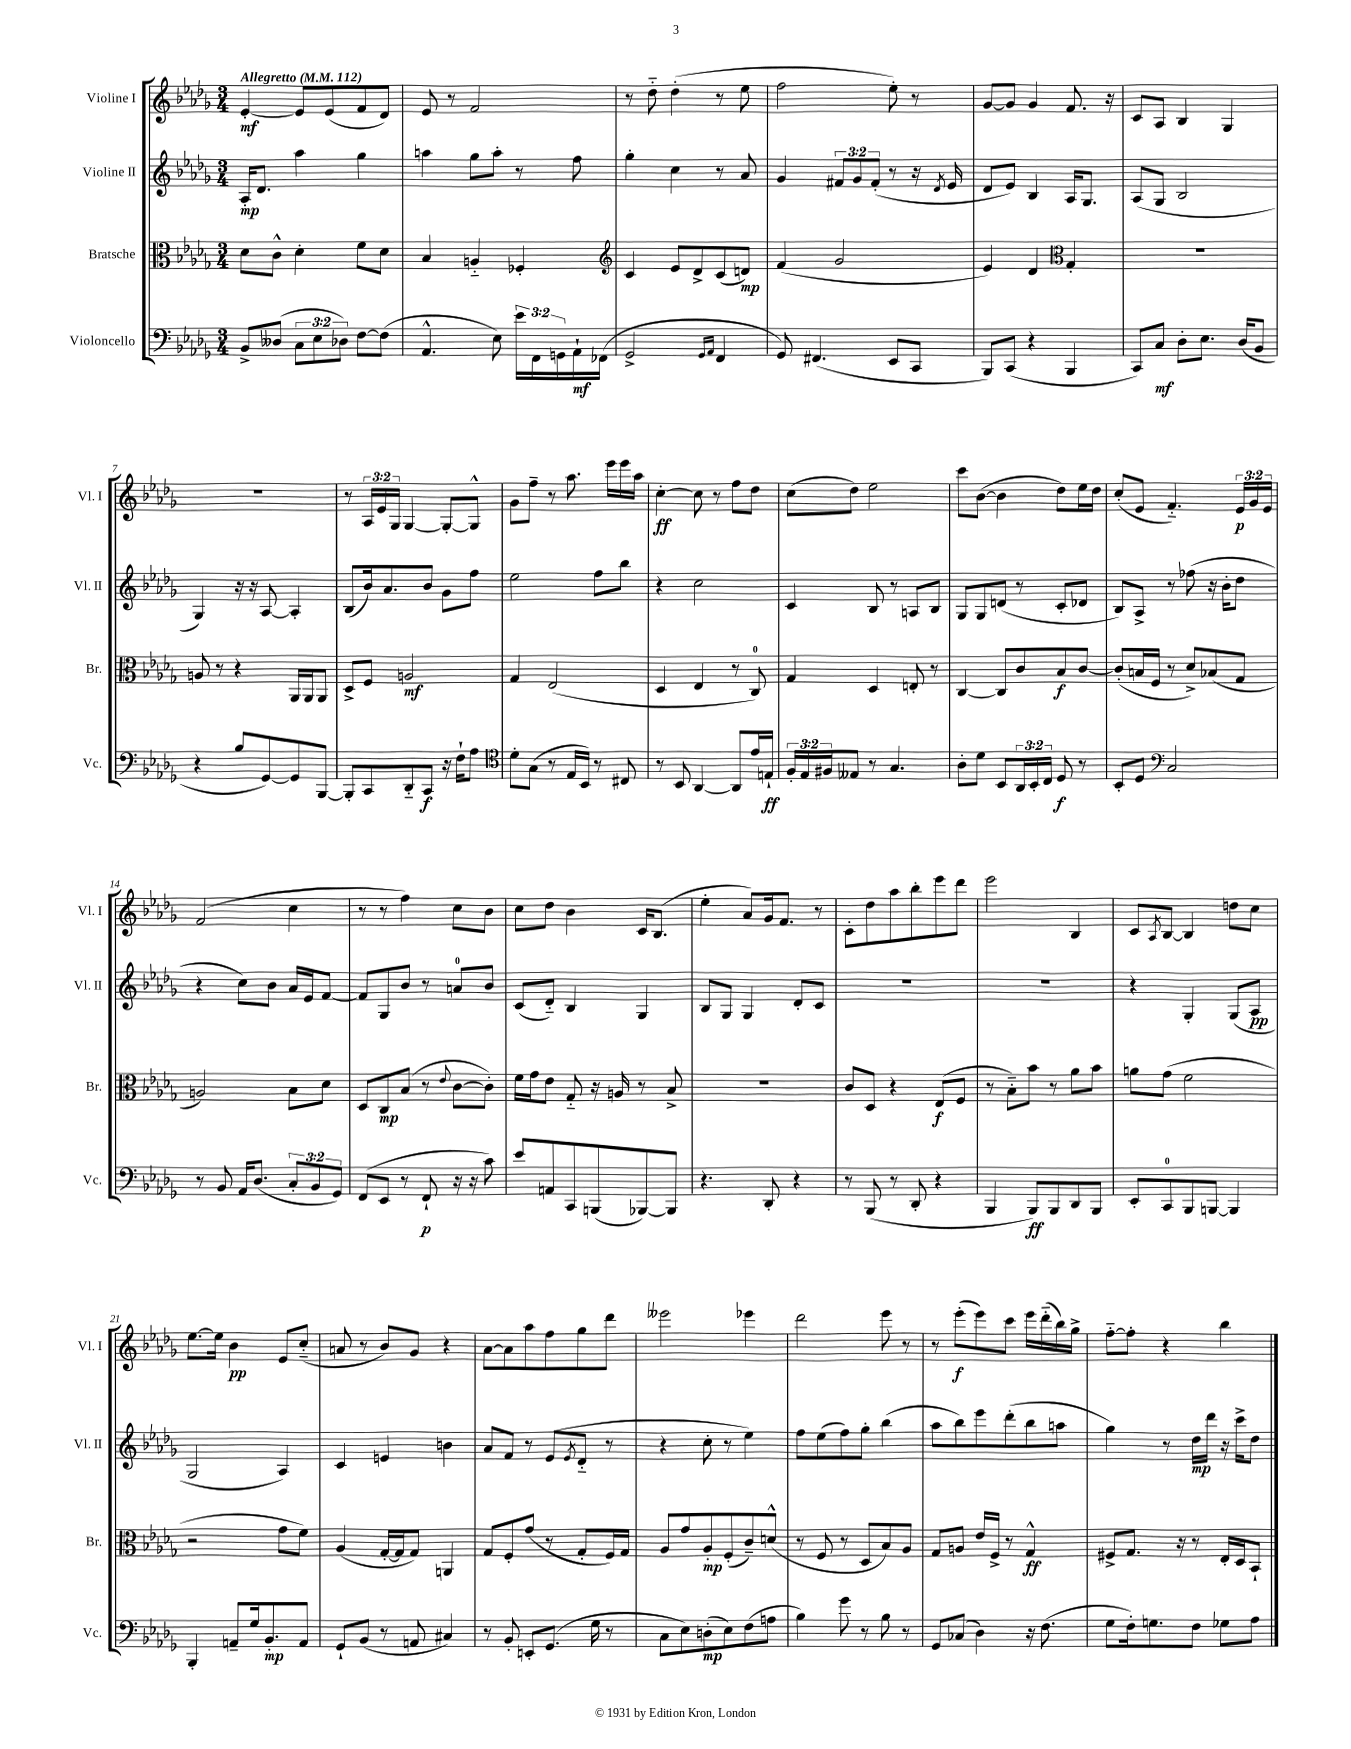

**kern	**dynam	**kern	**dynam	**kern	**dynam	**kern	**dynam
*part4	*part4	*part3	*part3	*part2	*part2	*part1	*part1
*staff4	*staff4	*staff3	*staff3	*staff2	*staff2	*staff1	*staff1
*I"Violoncello	*	*I"Bratsche	*	*I"Violine II	*	*I"Violine I	*
*I'Vc.	*	*I'Br.	*	*I'Vl. II	*	*I'Vl. I	*
*clefF4	*	*clefC3	*	*clefG2	*	*clefG2	*
*k[b-e-a-d-g-]	*	*k[b-e-a-d-g-]	*	*k[b-e-a-d-g-]	*	*k[b-e-a-d-g-]	*
*M3/4	*	*M3/4	*	*M3/4	*	*M3/4	*
*MM112	*	*MM112	*	*MM112	*	*MM112	*
=1	=1	=1	=1	=1	=1	=1	=1
!	!	!	!	!	!	!LO:TX:a:B:t=Allegretto	!
8BB-^/L	.	8d-\L	.	16A-'/KL	mp	[4e-'/	mf
.	.	.	.	8.d-/J	.	.	.
(8D--X/J	.	8c^^\J	.	.	.	.	.
12C\L	.	4d-'\	.	4aa-\	.	8e-/L]	.
12E-\	.	.	.	.	.	.	.
.	.	.	.	.	.	(8e-/	.
12D-X\J)	.	.	.	.	.	.	.
[8F\L	.	8f\L	.	4gg-\	.	8f/	.
(8F\J]	.	8d-\J	.	.	.	8d-/J)	.
=2	=2	=2	=2	=2	=2	=2	=2
4.AA-^^/	.	4B-/	.	4aan\	.	8e-/	.
.	.	.	.	.	.	8r	.
.	.	4An/	.	8gg-\L	.	2f/	.
8E-\)	.	.	.	8aa'\J	.	.	.
24e-\LL	.	4F-X'/	.	8r	.	.	.
24FF\	.	.	.	.	.	.	.
24GGn\	.	.	.	.	.	.	.
16AA-`\	mf	.	.	8ff\	.	.	.
(16FF-X\JJ	.	.	.	.	.	.	.
=3	=3	=3	=3	=3	=3	=3	=3
*	*	*clefG2	*	*	*	*	*
2GG-^/	.	4c/	.	4gg-'\	.	8r	.
.	.	.	.	.	.	8dd-\	.
.	.	8e-/L	.	4cc\	.	(4dd-'\	.
.	.	8d-^/	.	.	.	.	.
16qqGG-/LL	.	.	.	.	.	.	.
16qqAA-/JJ	.	.	.	.	.	.	.
4FF/	.	(8c/	.	8r	.	8r	.
.	.	8dn/J)	mp	8a-/	.	8ee-\	.
=4	=4	=4	=4	=4	=4	=4	=4
8GG-/)	.	(4f/	.	4g-/	.	2ff\	.
(4.FF#X/	.	.	.	.	.	.	.
.	.	2g-/	.	12f#X/L	.	.	.
.	.	.	.	12g-/	.	.	.
.	.	.	.	(12f#'/J	.	.	.
8EE-/L	.	.	.	8r	.	8ee-'\)	.
8CC/J	.	.	.	16r	.	8r	.
.	.	.	.	8qd-/	.	.	.
.	.	.	.	16e-/	.	.	.
=5	=5	=5	=5	=5	=5	=5	=5
8BBB-/L)	.	4e-/)	.	8d-/L	.	[8g-/L	.
(8CC/J	.	.	.	8e-/J)	.	8g-/J]	.
4r	.	4d-/	.	4B-/	.	4g-/	.
*	*	*clefC3	*	*	*	*	*
4BBB-/	.	4G-'/	.	16A-/KL	.	8.f/	.
.	.	.	.	8.G-/J	.	.	.
.	.	.	.	.	.	16r	.
=6	=6	=6	=6	=6	=6	=6	=6
8CC/L)	.	2.r	.	(8A-/L	.	8c/L	.
8C/J	mf	.	.	8G-/J	.	8A-/J	.
8D-'\L	.	.	.	2B-/	.	4B-/	.
8.E-\J	.	.	.	.	.	.	.
.	.	.	.	.	.	4G-/	.
(16D-/KL	.	.	.	.	.	.	.
8BB-/J	.	.	.	.	.	.	.
!!LO:LB:g=z
=7	=7	=7	=7	=7	=7	=7	=7
4r	.	8An/	.	4G-/)	.	2.r	.
.	.	8r	.	.	.	.	.
8B-/L	.	4r	.	16r	.	.	.
.	.	.	.	16r	.	.	.
[8GG-/)	.	.	.	[8A-/	.	.	.
8GG-/]	.	16AA-/LL	.	4A-'/]	.	.	.
.	.	16AA-/J	.	.	.	.	.
[8BBB-/J	.	8AA-/J	.	.	.	.	.
=8	=8	=8	=8	=8	=8	=8	=8
8BBB-'/L]	.	8D-^/L	.	(8B-/L	.	8r	.
8CC/	.	8F/J	.	16b-/k)	.	24A-/LL	.
.	.	.	.	.	.	24e-/	.
.	.	.	.	8.a-/	.	.	.
.	.	.	.	.	.	24G-/JJ	.
8DD-/	.	2An/	mf	.	.	[4G-/	.
8CC/J	f	.	.	8b-/J	.	.	.
16r	.	.	.	8g-\L	.	8G-'/L_	.
16F`\KL	.	.	.	.	.	.	.
8A-\J	.	.	.	8ff\J	.	8G-^^/J]	.
=9	=9	=9	=9	=9	=9	=9	=9
*clefC4	*	*	*	*	*	*	*
8d-'\L	.	4G-/	.	2ee-\	.	8g-\L	.
(8G-\J	.	.	.	.	.	8ff~\J	.
8r	.	(2E-/	.	.	.	8r	.
16E-/LL	.	.	.	.	.	8.aa-\	.
16BB-/JJ)	.	.	.	.	.	.	.
8r	.	.	.	8ff\L	.	.	.
.	.	.	.	.	.	16eee-\LL	.
8C#X/	.	.	.	8bb-\J	.	16eee-\	.
.	.	.	.	.	.	16aa-\JJ	.
=10	=10	=10	=10	=10	=10	=10	=10
8r	.	4D-/	.	4r	.	[4cc'\	ff
8BB-/	.	.	.	.	.	.	.
[4AA-/	.	4E-/	.	2cc\	.	8cc\]	.
.	.	.	.	.	.	8r	.
8AA-/L]	.	8r	.	.	.	8ff\L	.
16e-/L	.	8C/)	.	.	.	8dd-\J	.
16En`/JJ	ff	.	.	.	.	.	.
=11	=11	=11	=11	=11	=11	=11	=11
24F'/LL	.	4G-/	.	4c/	.	(8cc\L	.
24E-/	.	.	.	.	.	.	.
24F#X/J	.	.	.	.	.	.	.
8E--X/J	.	.	.	.	.	8dd-\J)	.
8r	.	4D-/	.	8B-/	.	2ee-\	.
4.G-/	.	.	.	8r	.	.	.
.	.	8En'/	.	8An/L	.	.	.
.	.	8r	.	8B-/J	.	.	.
=12	=12	=12	=12	=12	=12	=12	=12
8A-'\L	.	[4C/	.	8G-/L	.	8ccc\L	.
8d-\J	.	.	.	8G-/	.	([8b-\J	.
8BB-/L	.	8C/L]	.	(8dn/J	.	4b-\]	.
24AA-/L	.	8c/	.	8r	.	.	.
24BB-'/	.	.	.	.	.	.	.
24C/JJ	.	.	.	.	.	.	.
8D-/	f	8B-/	f	8c'/L	.	8dd-\L)	.
8r	.	[8c/J	.	8d-X/J	.	16ee-\L	.
.	.	.	.	.	.	16dd-\JJ	.
=13	=13	=13	=13	=13	=13	=13	=13
8BB-'/L	.	(8c'/L]	.	8B-/L)	.	(8cc'/L	.
8D-/J	.	16Bn/L	.	8A-^/J	.	8e-/J	.
.	.	16F/JJ	.	.	.	.	.
*clefF4	*	*	*	*	*	*	*
2C/	.	8r	.	8r	.	4.f/)	.
.	.	8d-^/L)	.	(8ff-X\	.	.	.
.	.	(8B-X/	.	16r	.	.	.
.	.	.	.	16b-'\KL	.	.	.
.	.	8G-/J	.	8dd-\J	.	24e-/LL	p
.	.	.	.	.	.	24g-/	.
.	.	.	.	.	.	24e-/JJ	.
!!LO:LB:g=z
=14	=14	=14	=14	=14	=14	=14	=14
8r	.	2An/)	.	4r	.	(2f/	.
8BB-/	.	.	.	.	.	.	.
16AA-/KL	.	.	.	8cc\L)	.	.	.
(8.D-/J	.	.	.	.	.	.	.
.	.	.	.	8b-\J	.	.	.
12C'/L	.	8B-\L	.	16a-/LL	.	4cc\	.
.	.	.	.	16e-/J	.	.	.
12BB-/	.	.	.	.	.	.	.
.	.	8d-\J	.	[8f/J	.	.	.
12GG-/J)	.	.	.	.	.	.	.
=15	=15	=15	=15	=15	=15	=15	=15
(8FF/L	.	8D-/L	.	8f/L]	.	8r	.
8EE-/J	.	8C/	mp	8G-/	.	8r	.
8r	.	(8B-/J	.	8b-/J	.	4ff\)	.
8FF`/	p	8r	.	8r	.	.	.
.	.	8qqe-/	.	.	.	.	.
16r	.	[8c\L	.	8an/L	.	8cc\L	.
16r	.	.	.	.	.	.	.
8c\)	.	8c'\J])	.	8b-/J	.	8b-\J	.
=16	=16	=16	=16	=16	=16	=16	=16
8e-/L	.	16f\LL	.	(8c/L	.	8cc\L	.
.	.	16g-\J	.	.	.	.	.
8AAn/	.	8e-\J	.	8d-/J)	.	8dd-\J	.
8CC/	.	8G-/	.	4B-/	.	4b-\	.
(8BBBn/	.	16r	.	.	.	.	.
.	.	16An/	.	.	.	.	.
[8BBB-X/)	.	8r	.	4G-/	.	16c/KL	.
.	.	.	.	.	.	(8.B-/J	.
8BBB-/J]	.	8B-^/	.	.	.	.	.
=17	=17	=17	=17	=17	=17	=17	=17
4.r	.	2.r	.	8B-/L	.	4ee-'\	.
.	.	.	.	8G-/J	.	.	.
.	.	.	.	4G-/	.	8a-/L)	.
8DD-'/	.	.	.	.	.	16g-/k	.
.	.	.	.	.	.	8.f/J	.
4r	.	.	.	8d-'/L	.	.	.
.	.	.	.	8c/J	.	8r	.
=18	=18	=18	=18	=18	=18	=18	=18
8r	.	8c/L	.	2.r	.	8c'\L	.
(8BBB-/	.	8D-/J	.	.	.	8dd-\	.
8r	.	4r	.	.	.	8aa-\	.
8DD-'/	.	.	.	.	.	8bb-'\	.
4r	.	(8E-/L	f	.	.	8eee-\	.
.	.	8F/J	.	.	.	8ddd-\J	.
=19	=19	=19	=19	=19	=19	=19	=19
4BBB-/	.	8r	.	2.r	.	2eee-\	.
.	.	8B-\L)	.	.	.	.	.
8BBB-/L)	ff	8b-\J	.	.	.	.	.
8BBB-/	.	8r	.	.	.	.	.
8DD-/	.	8a-\L	.	.	.	4B-/	.
8BBB-/J	.	8b-\J	.	.	.	.	.
=20	=20	=20	=20	=20	=20	=20	=20
8EE-'/L	.	8an\L	.	4r	.	8c/L	.
.	.	.	.	.	.	8qA-/	.
8CC/	.	(8g-\J	.	.	.	[8B-/J	.
8BBB-/	.	2f\	.	4G-'/	.	4B-/]	.
[8BBBn/J	.	.	.	.	.	.	.
4BBB/]	.	.	.	(8G-/L	.	8ddn\L	.
.	.	.	.	8A-/J	pp	8cc\J	.
!!LO:LB:g=z
=21	=21	=21	=21	=21	=21	=21	=21
4BBB-'/	.	2r	.	2G-/	.	[8.ee-\L	.
.	.	.	.	.	.	16ee-\Jk]	.
8AAn~/L	.	.	.	.	.	4b-\	pp
16G-/k	.	.	.	.	.	.	.
8.BB-'/	mp	.	.	.	.	.	.
.	.	8g-\L	.	4A-/)	.	8e-/L	.
8AA/J	.	8f\J)	.	.	.	(8cc/J	.
=22	=22	=22	=22	=22	=22	=22	=22
8GG-`/L	.	(4A-/	.	4c/	.	8an/	.
(8BB-/J	.	.	.	.	.	8r	.
8r	.	[16G-'/LL	.	4en/	.	8b-/L)	.
.	.	16G-/J]	.	.	.	.	.
8AAn/	.	8G-/J)	.	.	.	8g-/J	.
4C#X/)	.	4AAn/	.	4bn\	.	4r	.
=23	=23	=23	=23	=23	=23	=23	=23
8r	.	8G-/L	.	8a-/L	.	[8a-\L	.
8BB-'/	.	8F'/	.	8f/J	.	8a-\]	.
8EEn'/L	.	(8g-/J	.	8r	.	8aa-\	.
(8.GG-/J	.	8r	.	(8e-/L	.	8ff\	.
.	.	.	.	8qe-/	.	.	.
.	.	8G-'/L	.	8d-/J	.	8gg-\	.
16G-\	.	.	.	.	.	.	.
8r	.	16F/L)	.	8r	.	8ddd-\J	.
.	.	16G-/JJ	.	.	.	.	.
=24	=24	=24	=24	=24	=24	=24	=24
8C\L	.	8A-/L	.	4r	.	2eee--X\	.
8E-\)	.	8g-/	.	.	.	.	.
(8Dn'\	mp	8A-'/	mp	8cc'\	.	.	.
8E-\)	.	(8F'/	.	8r	.	.	.
(8F\	.	8c~/)	.	4ee-\)	.	4eee-X\	.
8An\J	.	(8dn^^/J	.	.	.	.	.
=25	=25	=25	=25	=25	=25	=25	=25
4B-\)	.	8r	.	8ff\L	.	2ddd-\	.
.	.	8F/	.	(8ee-\	.	.	.
8g-\	.	8r	.	8ff\)	.	.	.
8r	.	8D-/L	.	8gg-'\J	.	.	.
8B-\	.	8B-/)	.	(4bb-\	.	8eee-\	.
8r	.	8A-/J	.	.	.	8r	.
=26	=26	=26	=26	=26	=26	=26	=26
8GG-/L	.	8G-/L	.	8aa-\L	.	8r	.
(8C-X/J	.	8An/J	.	8bb-\)	.	(8eee-'\L	f
4D-\)	.	16e-/LL	.	8eee-\	.	8eee-\)	.
.	.	16F^/JJ	.	.	.	.	.
.	.	8r	.	(8ddd-'\	.	8ccc\J	.
16r	.	4G-^^/	ff	8bb-\	.	16eee-\LL	.
(8.F\	.	.	.	.	.	(16ddd-\	.
.	.	.	.	8aan\J	.	16bb-\)	.
.	.	.	.	.	.	16gg-^\JJ	.
=27	=27	=27	=27	=27	=27	=27	=27
8G-\L	.	8F#X^/L	.	4gg-\)	.	[8ff\L	.
16F'\k)	.	8.G-/J	.	.	.	8ff'\J]	.
8.Gn\	.	.	.	.	.	.	.
.	.	.	.	8r	.	4r	.
.	.	16r	.	.	.	.	.
8F\J	.	8r	.	16dd-\LL	mp	.	.
.	.	.	.	16ddd-\JJ	.	.	.
8G-X\L	.	16E-'/LL	.	16r	.	4bb-\	.
.	.	16D-/J	.	16ccc^\KL	.	.	.
8A-\J	.	8BB-`/J	.	8dd-\J	.	.	.
==	==	==	==	==	==	==	==
*-	*-	*-	*-	*-	*-	*-	*-
